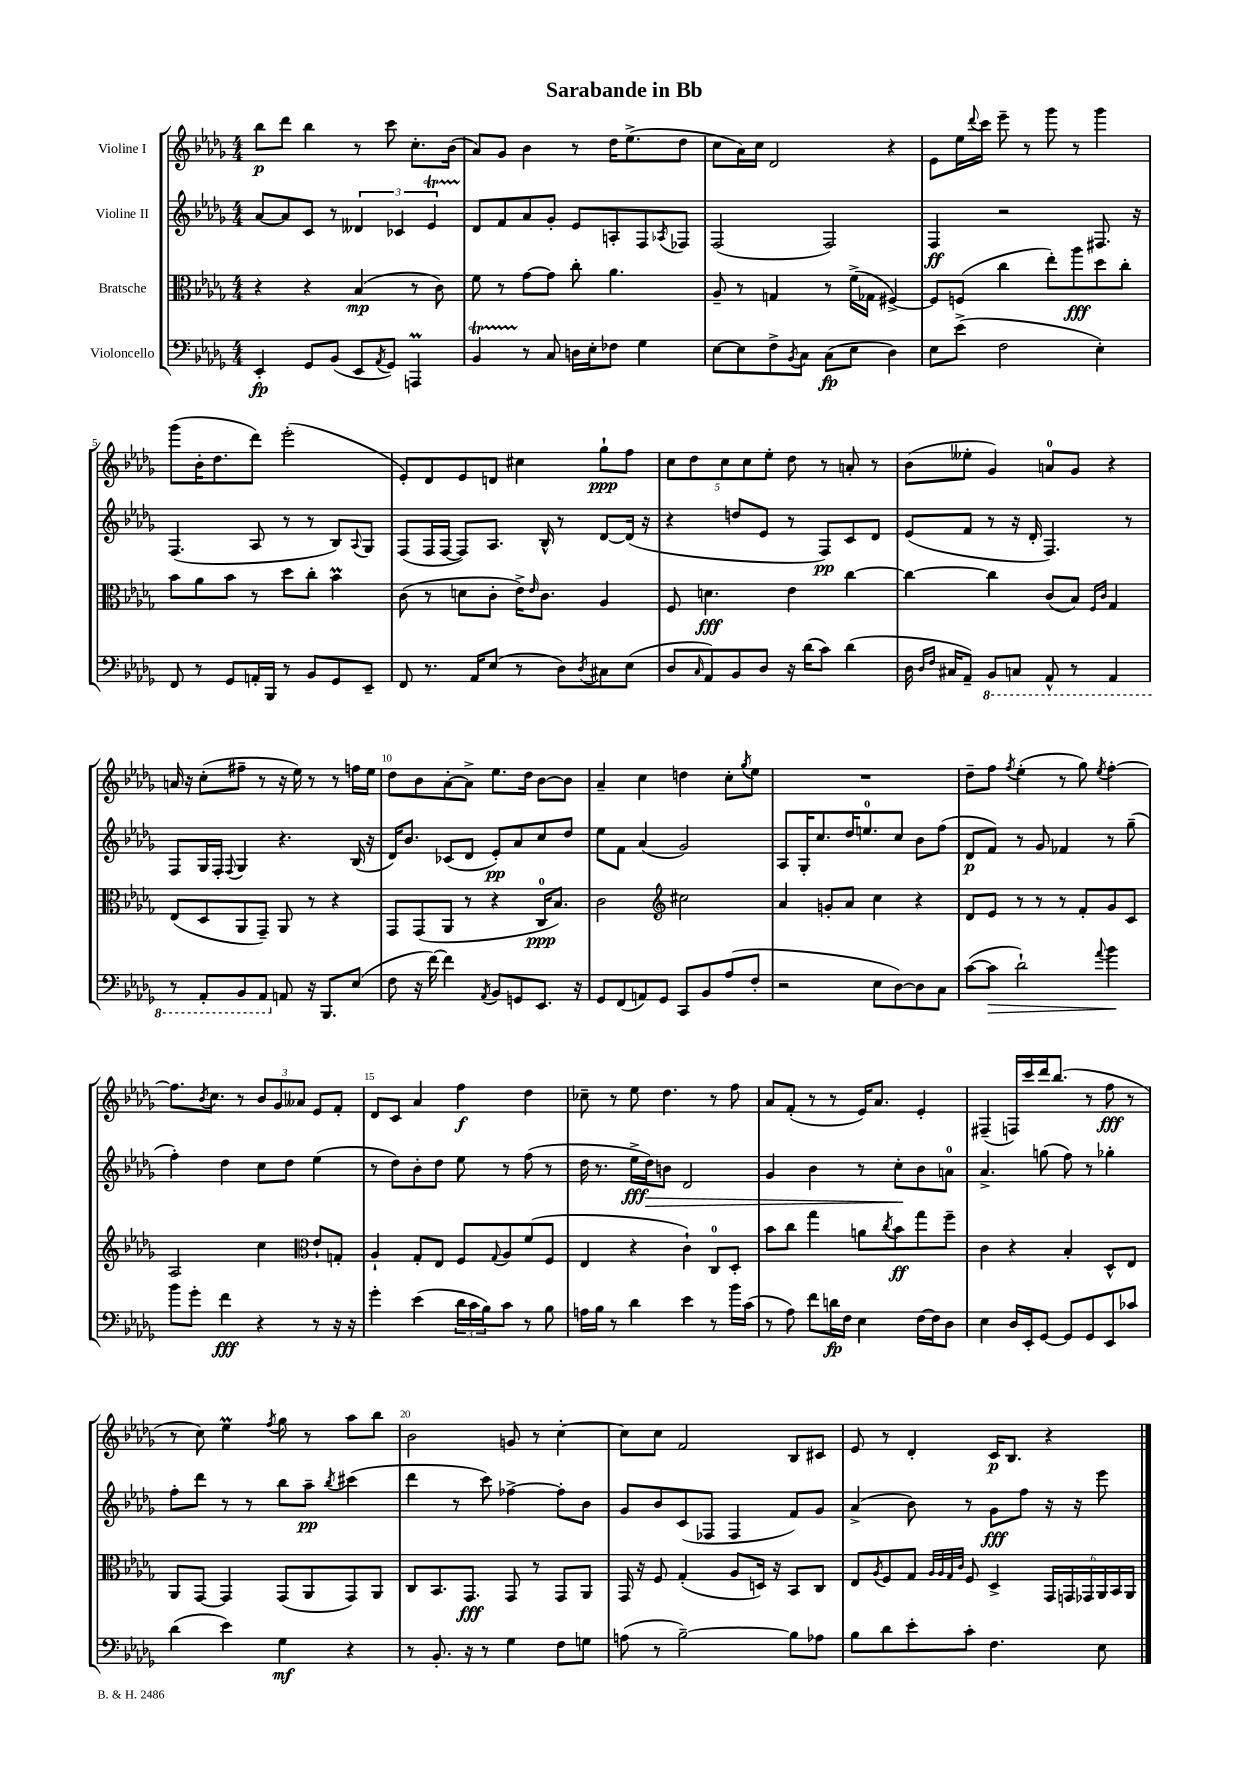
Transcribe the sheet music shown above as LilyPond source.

\header { title = "Sarabande in Bb" }
<<
\new StaffGroup <<
\new Staff = "s0" \with { instrumentName = "Violine I" } {
    \clef treble \key des \major \numericTimeSignature \time 4/4
    bes''8\p des'''8 bes''4 r8 c'''8 c''8.-. bes'16( |
    aes'8) ges'8 bes'4 r8 des''16 ees''8.->( des''8 |
    c''8 aes'16) c''16 des'2 r4 |
    ees'8 ees''16 \appoggiatura { des'''8 } c'''16 ees'''8-- r8 ges'''8 r8 ges'''4 |
    ges'''8( bes'16-. des''8. des'''8) ees'''2-.( |
    ees'8-.) des'8 ees'8 d'8 cis''4 ges''8-!\ppp f''8 |
    \tuplet 5/4 { c''8 des''8 c''8 c''8 ees''8-. } des''8 r8 a'8-. r8 |
    bes'8( eeses''8-. ges'4) a'8-0 ges'8 r4 |
    a'16 r16 c''8-.( fis''8-- r8 r16 ees''16) r8 r8 f''16 ees''16 |
    des''8 bes'8 aes'8~-. aes'8-> ees''8. des''16 bes'8~ bes'8 |
    aes'4-- c''4 d''4 c''8-. \acciaccatura { ges''8 } ees''8 |
    R1 |
    des''8-- f''8 \acciaccatura { f''8 } ees''4-.( r8 ges''8) \acciaccatura { ees''8 } f''4~-. |
    f''8. \acciaccatura { bes'8 } c''8. r8 \tuplet 3/2 { bes'8 ges'8 aeses'8 } ees'8 f'8-. |
    des'8 c'8 aes'4 f''4\f des''4 |
    ces''8-- r8 ees''8 des''4. r8 f''8 |
    aes'8 f'8-.( r8 r8 ees'16) aes'8. ees'4-. |
    fis4--( f16) c'''16 des'''16 bes''8.( r8 f''8\fff r8 |
    r8 c''8) ees''4\prall \acciaccatura { f''8 } ges''8 r8 aes''8 bes''8 |
    bes'2 g'8 r8 c''4~-. |
    c''8 c''8 f'2 bes8 cis'8 |
    ees'8 r8 des'4-. c'16\p bes8. r4 \bar "|." |
}
\new Staff = "s1" \with { instrumentName = "Violine II" } {
    \clef treble \key des \major \numericTimeSignature \time 4/4
    aes'8~ aes'8 c'8 r8 \tuplet 3/2 { deses'4 ces'4 ees'4\startTrillSpan } |
    des'8\stopTrillSpan f'8 aes'8 ges'8-. ees'8 a8-. f8 \acciaccatura { aes8 } fes8 |
    f2( f2) |
    f4\ff r2 fis8. r16 |
    f4.( aes8 r8 r8 bes8) \appoggiatura { aes8 } ges8 |
    f8( f16 f16~ f8) aes8. bes16-^ r8 des'8~ des'16( r16 |
    r4 d''8 ees'8 r8 f8\pp) c'8 des'8 |
    ees'8( f'8 r8 r16 des'16-. f4.) r8 |
    f8 ges16 f16-. \appoggiatura { f8 } ges4 r4. bes16( r16 |
    des'16) bes'8. ces'8( des'8 ees'8-.\pp) aes'8 c''8 des''8 |
    ees''8 f'8 aes'4( ges'2) |
    aes8 ges16-. c''8. des''16 e''8.-0 c''8 bes'8 f''8( |
    des'8\p f'8) r8 ges'8 fes'4 r8 ges''8--( |
    f''4-.) des''4 c''8 des''8 ees''4( |
    r8 des''8) bes'8-. des''8 ees''8 r8 f''8( r8 |
    des''16 r8. ees''16->\fff des''16\>) b'8 des'2 |
    ges'4 bes'4 r8 c''8-.\! bes'8 a'8-0 |
    aes'4.-> g''8( f''8) r8 ges''4-. |
    f''8-. des'''8 r8 r8 bes''8 aes''8--\pp \acciaccatura { bes''8 } cis'''4( |
    des'''4 r8 c'''8) fes''4~-> fes''8-. bes'8 |
    ges'8 bes'8 c'8( fes8 fes4 f'8) ges'8 |
    aes'4->( bes'8) r8 ges'8\fff f''8 r16 r16 ees'''8 \bar "|." |
}
\new Staff = "s2" \with { instrumentName = "Bratsche" } {
    \clef alto \key des \major \numericTimeSignature \time 4/4
    r4 r4 bes4\mp( r8 c'8) |
    f'8 r8 ges'8~ ges'8 c''8-. aes'4. |
    aes8-- r8 g4 r8 f'16->( ges16 fis4~->) |
    fis8 f8( c''4 ees''8-.) aes''8\fff des''8 c''8-. |
    bes'8 aes'8 bes'8 r8 des''8 c''8-. bes'4\prall |
    c'8( r8 d'8 c'8-. ees'16->) \grace { ees'16 } c'8. aes4 |
    f8 d'4.\fff ees'4 c''4~ |
    c''4~ c''4 c'8( bes8) \grace { f16 c'16 } ges4 |
    ees8( des8 aes,8 ges,8--) aes,8 r8 r4 |
    ges,8 ges,8( aes,8 r8 r4 c16-0\ppp bes8.) |
    c'2 \clef treble cis''2 |
    aes'4 g'8-. aes'8 c''4 r4 |
    des'8 ees'8 r8 r8 r8 f'8-. ges'8 c'8 |
    aes2 c''4 \clef alto ees'8-! g8-. |
    aes4-! ges8-. ees8 f8 \appoggiatura { ges8 } aes8 f'8( f8 |
    ees4 r4 c'4-!) c8-0 des8-. |
    bes'8 c''8 ges''4 a'8 \acciaccatura { c''8 } bes'8\ff ges''8 f''8-- |
    c'4 r4 bes4-. des8-^ ees8 |
    aes,8 ges,8~ ges,4 ges,8( aes,8 ges,8) aes,8 |
    c8 bes,8. ges,8.\fff ges,8 r8 ges,8 aes,8 |
    ges,16 r16 f8 ges4-.( aes8 d16) r16 bes,8 c8 |
    ees8 \acciaccatura { aes8 } f8 ges8 \grace { aes32 aes32 ges32 c'32 } f8 des4-> \tuplet 6/4 { ges,16 g,16 ges,16 aes,16 bes,16 aes,16 } \bar "|." |
}
\new Staff = "s3" \with { instrumentName = "Violoncello" } {
    \clef bass \key des \major \numericTimeSignature \time 4/4
    ees,4-.\fp ges,8 bes,8( ees,8 \acciaccatura { aes,8 } ges,8) a,,4\prall |
    bes,4\startTrillSpan r8\stopTrillSpan c8 d16 ees16-. fes8 ges4 |
    ees8~ ees8 f8-> \acciaccatura { bes,8 } c8 c8\fp( ees8 des4) |
    ees8 ees'8->( f2 ees4-.) |
    f,8 r8 ges,8 a,16-. bes,,16 r8 bes,8 ges,8 ees,8-- |
    f,8 r8. aes,16 ees8( r8 des8) \acciaccatura { des8 } cis8 ees8( |
    des8 \grace { c16 } aes,8) bes,8 des8 r16 des'16( c'8) des'4( |
    des16 \grace { des16 f16 } cis16 aes,8--) \ottava #-1 bes,,8 c,!8 aes,,8-^ r8 aes,,4 |
    r8 aes,,8-. bes,,8 aes,,8 \ottava #0 a,8 r16 bes,,8. ees8( |
    f8 r16 f'16~) f'4 \acciaccatura { aes,8 } bes,8 g,8 ees,8. r16 |
    ges,8 f,8( a,8) ges,8 c,8 bes,8 aes8( f8-. |
    r2 ees8 des8~) des8 c8 |
    c'8~( c'8\> des'2-!) \appoggiatura { aes'8 } bes'4\! |
    bes'8 ges'8-. f'4\fff r4 r8 r16 r16 |
    ges'4-. ees'4( \tuplet 3/2 { des'16 c'16 bes16) } c'8 r8 bes8 |
    a16 bes16 r8 des'4 ees'4 r8 bes'16 c'16( |
    r8 aes8) f'8 d'16\fp f16 ees4 f16~ f16 des8 |
    ees4 des16 ees,16-. ges,8~ ges,8 ges,8 ees,8 ces'8 |
    des'4( ees'4) ges4\mf r4 |
    r8 bes,8.-. r16 r8 ges4 f8 g8 |
    a8( r8 bes2~--) bes8 aes8 |
    bes8 des'8 ees'8-. c'8-. f4. ees8 \bar "|." |
}
>>
>>
\layout { \context { \Score \override BarNumber.break-visibility = ##(#f #t #t) barNumberVisibility = #(every-nth-bar-number-visible 5) } }
